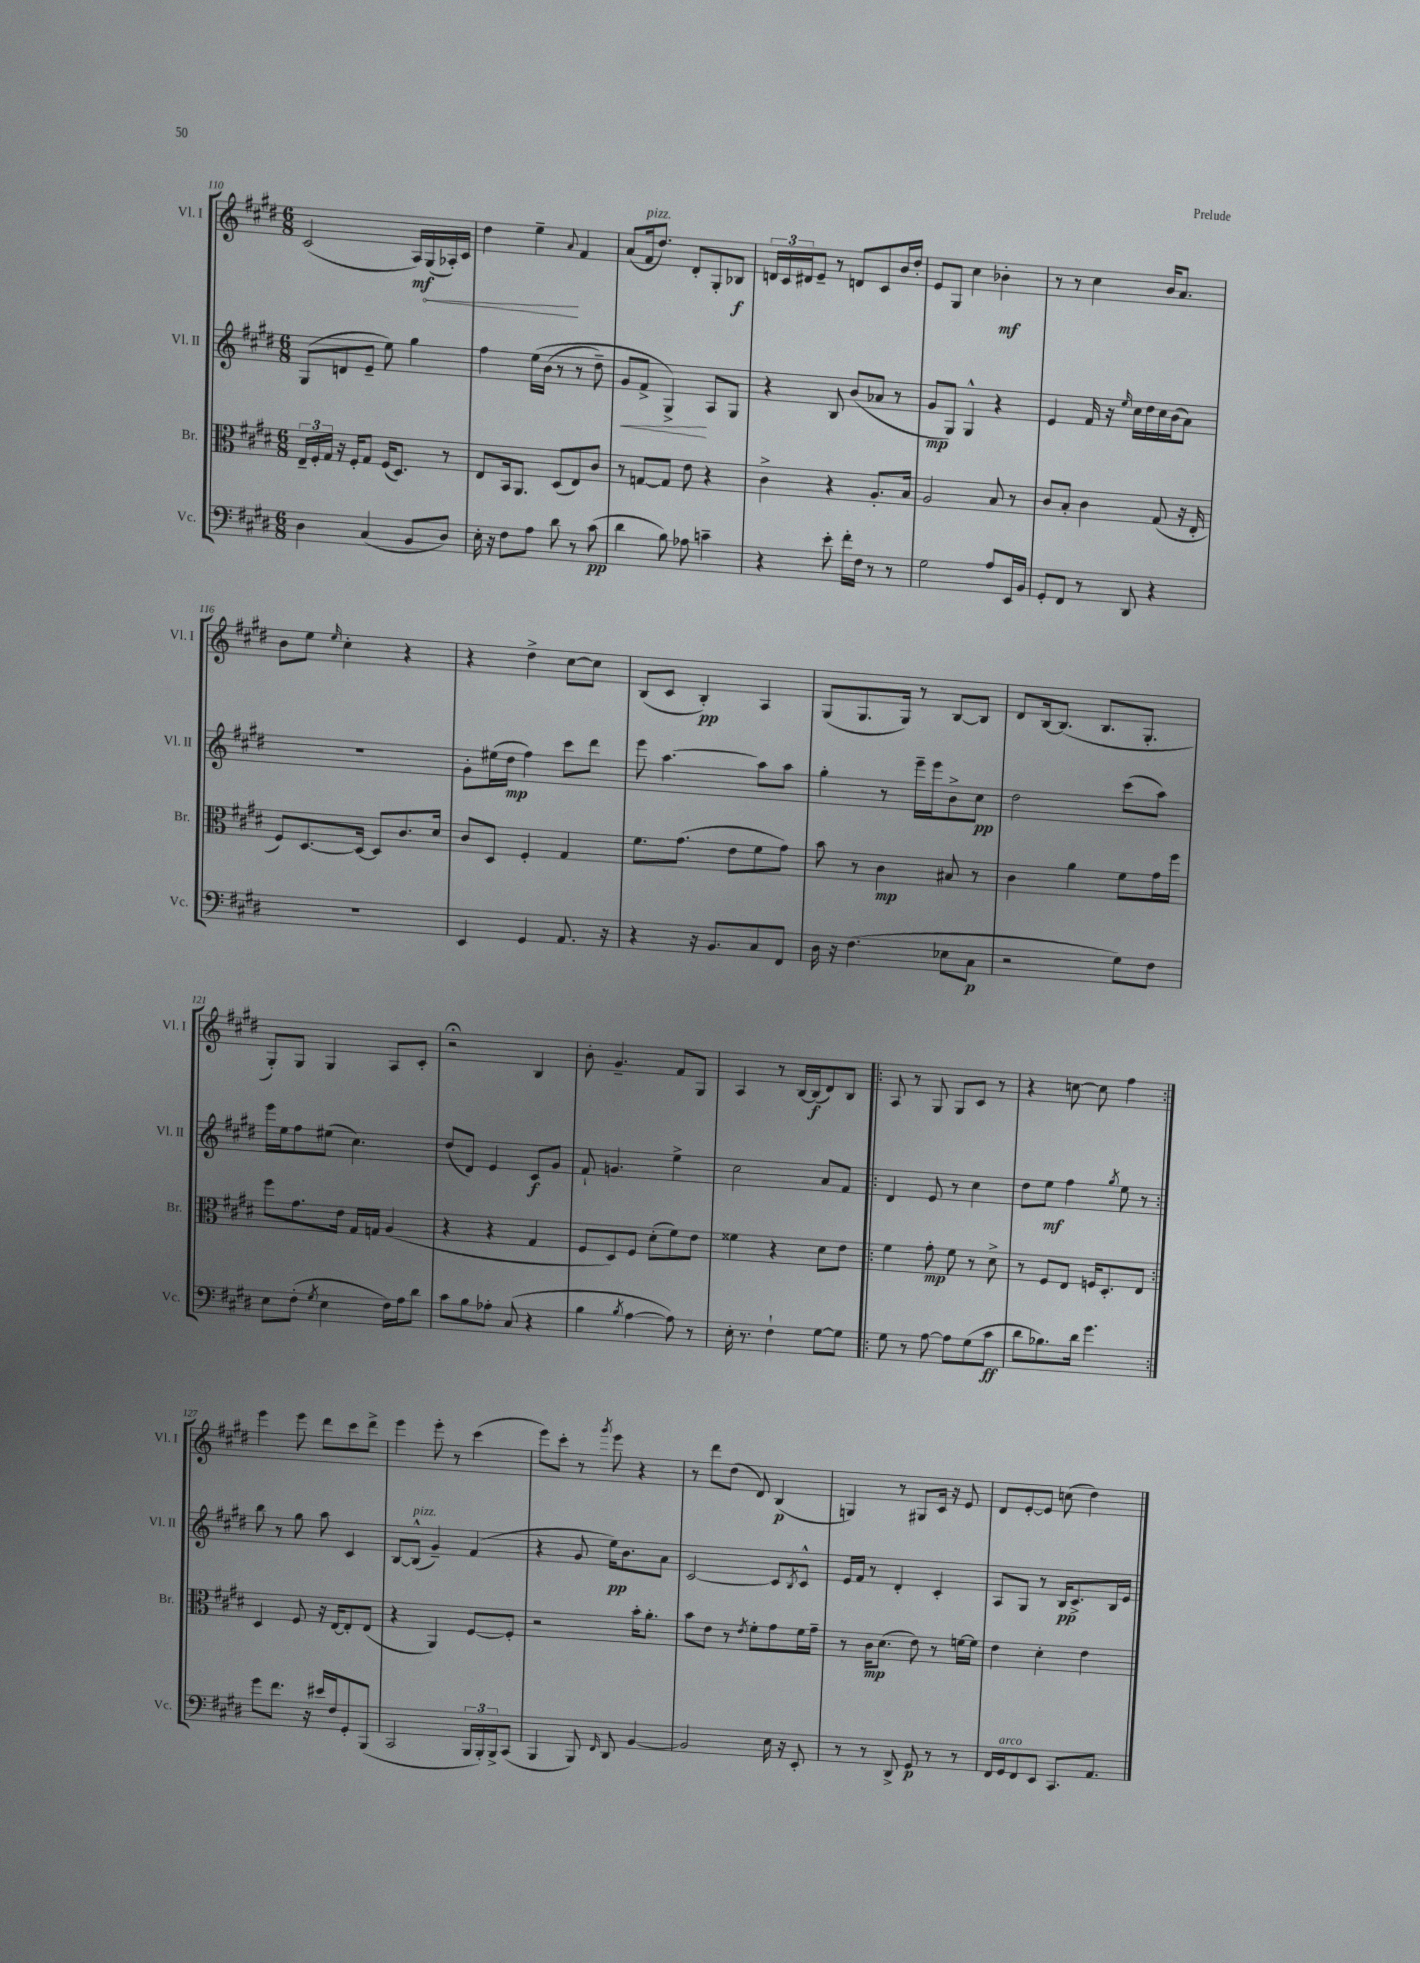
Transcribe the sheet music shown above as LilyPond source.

<<
\new StaffGroup <<
\new Staff = "s0" \with { instrumentName = "Vl. I" shortInstrumentName = "Vl. I" } {
    \clef treble \key e \major \numericTimeSignature \time 6/8
    cis'2( a16\mf) \once \override Hairpin.circled-tip = ##t gis16\<( aes16-.) cis'16 |
    dis''4 e''4--\! \appoggiatura { a'8 } fis'4 |
    a'8( fis'16^\markup { \italic "pizz." } dis''8.) dis'8-. gis8-. bes8\f |
    \tuplet 3/2 { d'16 cis'16 dis'16 } e'8-- r8 d'8 cis'8 b'16 dis''16-. |
    e'8 gis8 cis''4 bes'4-.\mf |
    r8 r8 cis''4 b'16 a'8. |
    b'8 e''8 \grace { e''16 } cis''4-. r4 |
    r4 dis''4-> cis''8~ cis''8 |
    b8( cis'8 b4-.\pp) a4 |
    gis8( gis8. gis16) r8 b8~ b8 |
    dis'8 b16~ b8.( b8. gis8.-. |
    gis8-.) gis8 gis4 a8 cis'8-. |
    r2\fermata b4 |
    b'8-. gis'4.-- fis'8 gis8 |
    a4 r8 b16~ b16\f( dis'8) b8 |
    \repeat volta 2 { a8 r8 gis8 gis8 cis'8 r8 |
    r4 c''8~ c''8 fis''4 | }
    e'''4 e'''8 dis'''8 cis'''8 dis'''8-> |
    e'''4 e'''8-. r8 cis'''4( |
    e'''8) cis'''8-. r8 \acciaccatura { gis'''8 } e'''8 r4 |
    r8 dis'''8 dis''8( dis'8) b4\p( |
    g4) r8 gis8 cis'16 r16 e'8 |
    dis'8 e'8~-. e'8 c''8( dis''4) \bar "|." |
}
\new Staff = "s1" \with { instrumentName = "Vl. II" shortInstrumentName = "Vl. II" } {
    \clef treble \key e \major \numericTimeSignature \time 6/8
    gis8( d'8 e'8-- e''8) gis''4 |
    fis''4 e''16\( b'16( r8 r8 dis''8--) |
    gis'8\< fis'8-> gis4->\!\) a8 gis8 |
    r4 b8 b'8( aes'8 r8 |
    gis'8\mp gis8) gis4-^ r4 |
    e'4 fis'16 r16 \grace { e''16 } cis''16 dis''16 cis''16 b'16( a'8) |
    R2. |
    gis'8-. eis''16( dis''16\mp fis''4) cis'''8 dis'''8 |
    e'''8 a''4.~ a''8 a''8 |
    gis''4-. r8 e'''16-- e'''16 b'8-> cis''8\pp |
    dis''2 cis'''8( a''8) |
    e'''16 e''16 fis''8 eis''8( cis''4.) |
    dis''8( dis'8) e'4 cis'8\f gis'8 |
    fis'8-! g'4. e''4-> |
    cis''2 a'8 fis'8 |
    \repeat volta 2 { dis'4 e'8 r8 cis''4 |
    dis''8 e''8\mf fis''4 \acciaccatura { gis''8 } e''8 r8 | }
    b''8 r8 gis''8 a''8 cis'4 |
    b8~ b8-^^\markup { \italic "pizz." }( gis'4--) fis'4( |
    r4 gis'8 e''16\pp) b'8. a'8 |
    cis'2~ cis'8 \acciaccatura { b8 } cis'8-^ |
    e'16 fis'16 r8 dis'4-. cis'4-. |
    a8 gis8 r8 b16\pp cis'8.-> b16 e'16 \bar "|." |
}
\new Staff = "s2" \with { instrumentName = "Br." shortInstrumentName = "Br." } {
    \clef alto \key e \major \numericTimeSignature \time 6/8
    \tuplet 3/2 { e16-- fis16-. gis16 } r16 fis16-. gis8 fis16( dis8.) r8 |
    e8 b,16 a,8. dis8( e8) cis'8 |
    r8 g8~ g8 e'8 r4 |
    cis'4-> r4 a8.-. b16 |
    a2 b8 r8 |
    cis'8 b8-. cis'4 gis8( r16 e16-. |
    fis8) dis8.~ dis16~ dis8 cis'8. dis'16 |
    cis'8 dis8 fis4-. gis4 |
    fis'8. gis'8.( e'8 fis'8 gis'8) |
    b'8 r8 cis'4\mp bis8 r8 |
    cis'4 a'4 fis'8 gis'16 fis''16 |
    fis''8 gis'8. e'16 gis16 g16 a4( |
    r4 r4 gis4 |
    fis8 dis8) fis8 dis'8-.( fis'8) e'8 |
    fisis'4 r4 dis'8 e'8 |
    \repeat volta 2 { fis'4 gis'8-.\mp fis'8 r8 dis'8-> |
    r8 fis8 e8 f16 dis8.-. e8 | }
    dis4 fis8 r16 e16~ e8-. e8( |
    r4 a,4) fis8~ fis8-. |
    r2 b'16-. a'8.-. |
    b'8 e'8 r8 \acciaccatura { e'8 } fis'8-. gis'8 fis'16 gis'16-- |
    r8 cis'16\mp dis'8.( e'8) r8 f'16~ f'16 |
    e'4 dis'4-. e'4 \bar "|." |
}
\new Staff = "s3" \with { instrumentName = "Vc." shortInstrumentName = "Vc." } {
    \clef bass \key e \major \numericTimeSignature \time 6/8
    dis4 cis4( b,8 dis8) |
    e16-. r16 fis8 a8 dis'8 r8 cis'8\pp( |
    dis'4 b8) aes8 c'4-- |
    r4 e'8-. fis'16-. fis16 r8 r8 |
    gis2 a8 e,16 b,16 |
    gis,8-. fis,8 r8 dis,8 r4 |
    R2. |
    e,4 gis,4 a,8. r16 |
    r4 r16 b,8. cis8 fis,8 |
    dis16 r16 fis4.( ees8 cis8\p |
    r2 gis8) fis8 |
    e8 fis8-.( \acciaccatura { gis8 } e4 fis16) a16 dis'8 |
    cis'8 b8 aes8-. cis8( r4 |
    b4 \acciaccatura { b8 } a4~ a8) r8 |
    e16-. r8. fis4-! gis8~ gis8 |
    \repeat volta 2 { gis8 r8 a8~ a8 gis8( cis'8\ff |
    dis'8 bes8.) dis'16 gis'4. | }
    gis'8 fis'8. r16 eis'16 fis16 gis,8-. b,,8( |
    cis,2 \tuplet 3/2 { b,,16 b,,16-.) b,,16-> } cis,8( |
    b,,4 b,,8) \grace { fis,16 } dis,8 b,4~ |
    b,2 e16 r16 e,8-. |
    r8 r8 dis,8-> gis,8\p r8 r8 |
    fis,16 gis,16^\markup { \italic "arco" } fis,8 e,8 cis,8. a,8. \bar "|." |
}
>>
>>
\layout { \context { \Score currentBarNumber = #110 } }
